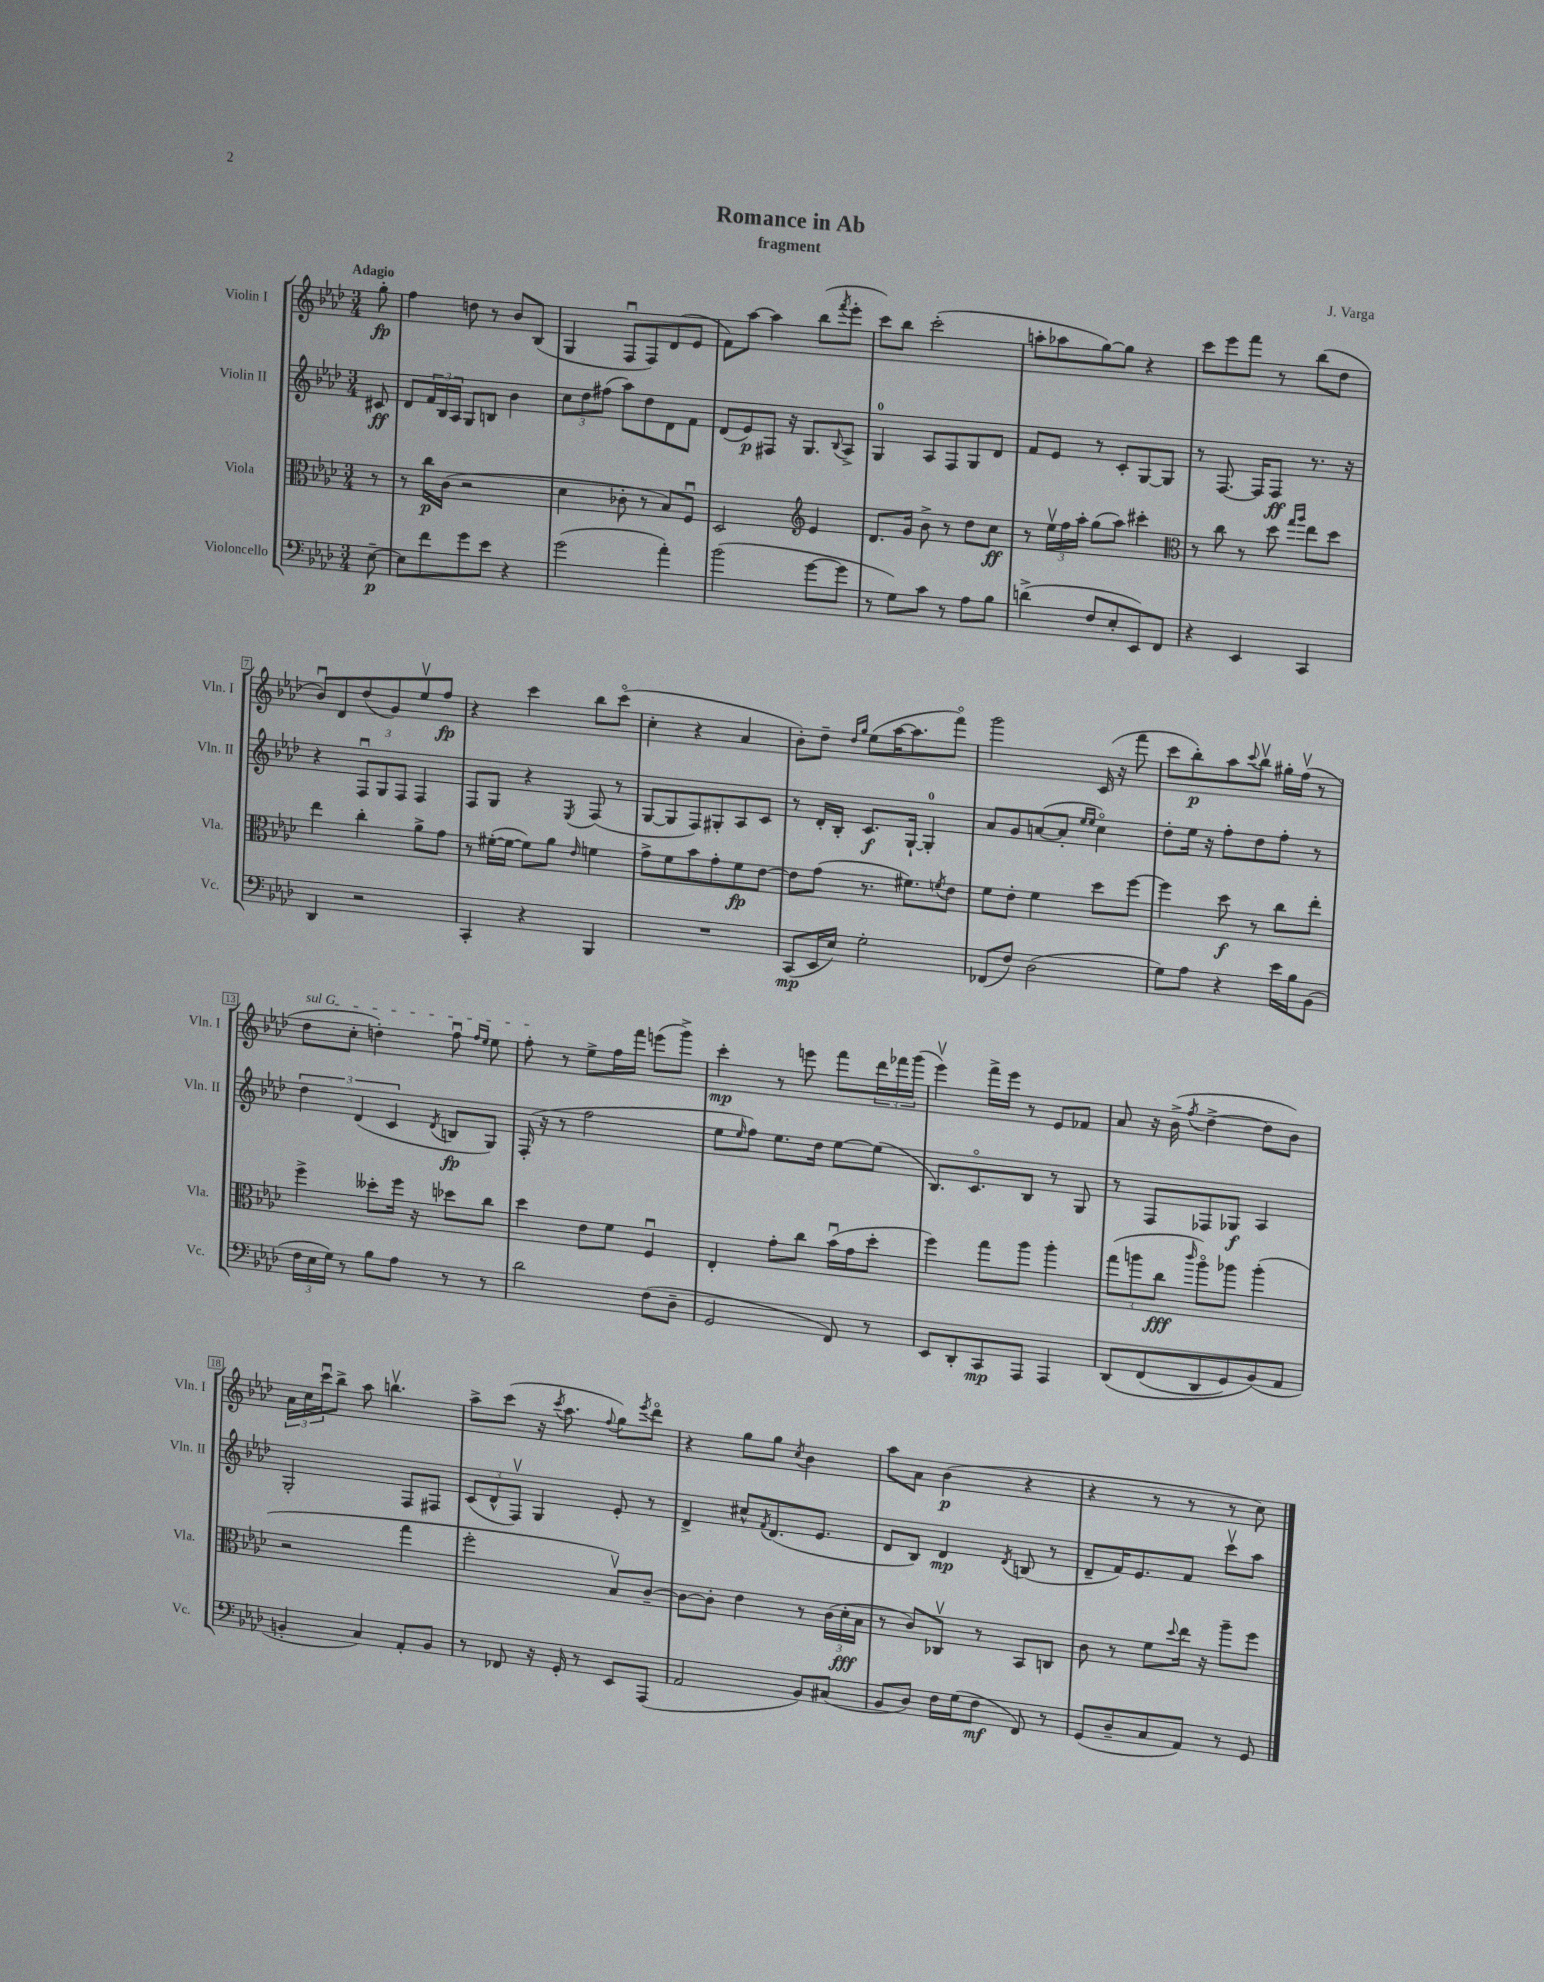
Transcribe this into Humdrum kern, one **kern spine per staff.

**kern	**kern	**kern	**kern
*staff4	*staff3	*staff2	*staff1
*clefF4	*clefC3	*clefG2	*clefG2
*k[b-e-a-d-]	*k[b-e-a-d-]	*k[b-e-a-d-]	*k[b-e-a-d-]
*M3/4	*M3/4	*M3/4	*M3/4
[8E-~\	8r	8c#/	8gg'\
=	=	=	=
8E-\]L	8r	8d-/L	4ff\
8f\	16cc\LL	24f/L	.
.	.	24B-/	.
.	(16c\JJ	.	.
.	.	24A-/JJ	.
8g\	2r	8G/L	8dd\
8e-\J	.	8B/J	8r
4r	.	4b-\	8b-/L
.	.	.	(8B-/J
=	=	=	=
(2g\	4d-\	12cc\L	4G/
.	.	12dd-\	.
.	.	(12ff#\J	.
.	8c-'\	8aa-\L)	8Fu/L
.	8r	8dd-\	8F/)
4a-'\)	8B-/L)	8d-\	(8d-/
.	8Fu/J	8f\J	8e-/J
=	=	=	=
(2b-\	2D-/	(8d-/L	8f\L)
.	.	8e-/)	[8aa-\J
.	.	8F#/J	4aa-\]
.	.	16r	.
.	.	8.G/L	.
*	*clefG2	*	*
[8g\L	4e-/	.	(8bb-\L
.	.	8qqB-/	8qfff/
8g\]J	.	8A-^/J	8eee-'\J
=	=	=	=
8r	8.d-/L	4G/	8ccc\L)
8G\L)	.	.	8bb-\J
.	16g/Jk	.	.
8c\J	8b-^\	8A-/L	(2ccc'\
8r	8r	8F/	.
8A-\L	8dd-\L	8G/	.
8B-\J	8cc\J	8d-/J	.
=	=	=	=
(4d^\	8r	8f/L	8aa'\L
.	24ee-v\LL	8e-/J	8aa-\
.	24ff\	.	.
.	24aa-'\JJ	.	.
8F/L	(8gg\L	8r	[8gg\)
8E-'/	8aa-\J)	8c'/L	8gg\]J
8EE-/)	4ccc#'\	[8G/	4r
8FF/J	.	8G/]J	.
=	=	=	=
*	*clefC3	*	*
4r	8r	8r	8ccc\L
.	8cc\	[8.F/	8eee-\
4EE-/	8r	.	8fff\J
.	.	16F/]LK	.
.	8dd-\	8F/J	8r
.	16qqgg/LL	.	.
.	16qqaa-/JJ	.	.
4CC/	8ee-\L	8.r	(8bb-\L
.	8dd-\J	.	8dd-\J
.	.	16r	.
=	=	=	=
4DD-/	4ee-\	4r	8b-u/L)
.	.	.	8d-/
2r	4cc'\	12Fu/L	(8dd-/
.	.	12G/	.
.	.	.	8g/)
.	.	12F/J	.
.	8a-^\L	4F/	8ee-v/
.	8g\J	.	8ff/J
=	=	=	=
4CC'/	8r	8F/L	4r
.	([16f#'\LL	8G/J	.
.	16f#\_JJ	.	.
4r	8f#\]L)	4r	4ccc\
.	8a-\J	.	.
.	16qqe-/	8qE-/	.
4BBB-/	4f\	(8F/	8bb-\L
.	.	8r	(8ccco\J
=	=	=	=
2.r	8g^\L	[8G/L	4cc'\
.	8f\	8G/]	.
.	8b-\	8F/)	4r
.	8g'\	8G#'/	.
.	8f\	8A-/	4a-/
.	[8e-\J	8c/J	.
=	=	=	=
(8CC/L	8e-\]L	8r	8b-'\L)
16EE-/L	(8g\J	16d-'/LL	8dd-~\J
16E-/JJ)	.	16B-'/JJ	.
.	.	.	16qqdd-/LL
.	.	.	16qqgg/JJ
2G'\	8.r	8.c/L	(8ee-\L
.	.	.	[16aa-\K
.	8.f#\L)	[16G`/Jk	8.aa-\]
.	.	4G'/]	.
.	8qf/	.	.
.	8e-\J	.	8fffo\J)
=	=	=	=
(8FF-/L	8f\L	8a-/L	2ggg\
8F/J)	8e-'\J	8g/	.
(2D-\	4f\	([8a/	.
.	.	8a'/]J	.
.	.	16qqee-/LL	.
.	.	16qqee-/JJ	.
.	8dd-\L	4cco\)	(16c/
.	.	.	16r
.	[8ff\J	.	8fff\
=	=	=	=
8G\L)	4ff\]	8dd-'\L	8ccc\L
8A-\J	.	16ee-\Jk	8bb-'\)
.	.	16r	.
4r	8dd-\	8ff'\L	8aa-\
.	.	.	8qqccc/
.	8r	8dd-\	8bb-v\J
16e-\LL	8cc\L	8ff'\J	16gg#'\LL
16B-\J	.	.	(16ffv\JJ
(8BB-\J	8ee-'\J	8r	8r
=	=	=	=
24F\LL	4ff^\	6dd-\	8dd-\L
24E-\	.	.	.
24G\JJ)	.	.	.
8r	.	.	8cc'\J
.	.	(6d-/	.
8B-\L	8dd--'\L	.	4dd'\)
.	.	6c/	.
8A-\J	16ff\Jk	.	.
.	16r	.	.
.	.	8qd-/	.
8r	8dd-\L	8B/L	8ffu\
.	.	.	16qqff/LL
.	.	.	16qqee-/JJ
8r	8cc\J	8G/J)	8ee-\
=	=	=	=
2d-\	4dd-\	(16F'/	8ff'\
.	.	16r	.
.	.	8r	8r
.	8e-\L	2ff\	8ee-^\L
.	8f\J	.	16ff\L
.	.	.	16fff\JJ
(8F\L	4Fu/	.	(8eee\L
8D-~\J	.	.	8ggg^\J)
=	=	=	=
2GG/	4E-'/	8ee-\L	4ccc'\
.	.	16qqee-/	.
.	.	8ff\J)	.
.	8g'\L	8.ee-\L	8r
.	8cc\J	.	8eee\
.	.	16dd-\Jk	.
8FF/)	(16b-u\LL	[8ee-\L	8fff\L
.	16g\J	.	.
8r	8dd-'\J	(8ee-\]J	24ddd-\L
.	.	.	24fff-\
.	.	.	(24ggg\JJ
=	=	=	=
8EE-/L	4ff\)	8.B-/L)	4eee-v\)
8DD-'/	.	.	.
.	.	8.co/	.
8CC/	8gg\L	.	16fff^\LL
.	.	.	16eee-\JJ
8AAA-/J	8aa-\J	8B-/J	8r
4AAA-/	4aa-'\	8r	8e-/L
.	.	8G/	8f-/J
=	=	=	=
&(8DD-/L	(12gg\L	8r	8a-/
.	12aa\	.	.
(8FF/	.	8F/L	16r
.	12cc\J	.	.
.	.	.	(16b-^\
.	16qqccc/	.	8qff/
8DD-/	8aao\L)	8F-/	[4dd-^\
8GG/)	8aa-\J	8G-/J	.
(8BB-/&)	(4aa-'\	4A-/	8dd-\]L
8AA-/J	.	.	8b-\J)
=	=	=	=
4BB'/	2r	2G'/	24a-\LL
.	.	.	24cc\
.	.	.	24cccu\J
.	.	.	8bb-^\J
4C/)	.	.	8aa-\
.	.	.	4.bbv\
8AA-'/L	4gg\	8F/L	.
8BB/J	.	8F#/J	.
=	=	=	=
8r	2ff'\	(12c/L	8aa-^\L
.	.	12d-^^/	.
8FF-/	.	.	(8ccc\J
.	.	12Fv/J)	.
16r	.	4G/	16r
.	.	.	8qccc/
16GG'/	.	.	8.aa-\
8r	.	.	.
.	.	.	8qqff/
8EE-/L	8B-v/L)	8e-'/	8gg\L)
.	.	.	8qeee-/
(8AAA-/J	[8c~/J	8r	8ddd-o\J
=	=	=	=
2AA-/	8c\_L	4d-^/	4r
.	8c'\]J	.	.
.	4e-\	8cc#^^/L	8gg\L
.	.	8qf/	.
.	.	(8.d-/	8gg\J
.	.	.	8qcc/
8BB-/L)	8r	.	4b-\
.	.	8.e-/J	.
(8C#/J	(24c\LL	.	.
.	24d-'\	.	.
.	24B-\JJ	.	.
=	=	=	=
8BB-/L	8r	8d-/L	8aa-\L
8D-/J)	8c/L)	8B-/J)	8a-\J
16F\LL	8C-v/J	4d-/	(4b-\
(16G\J	.	.	.
8F\J	8r	.	.
.	.	8qd-/	.
8FF/)	8BB-/L	(8B/	4r
8r	8C/J	8r	.
=	=	=	=
(8GG/L	8c\	8d-~/L	4r
8D-~/	8r	16f/K)	.
.	.	8.e-/	.
8C/	8f\L	.	8r
.	8qqdd-/	.	.
8AA-/J)	16ee-\Jk	8f/J	8r
.	16r	.	.
8r	8aa-~\L	8cccv\L	8r
8GG/	8ff\J	8aa-\J	8cc\)
==	==	==	==
*-	*-	*-	*-
